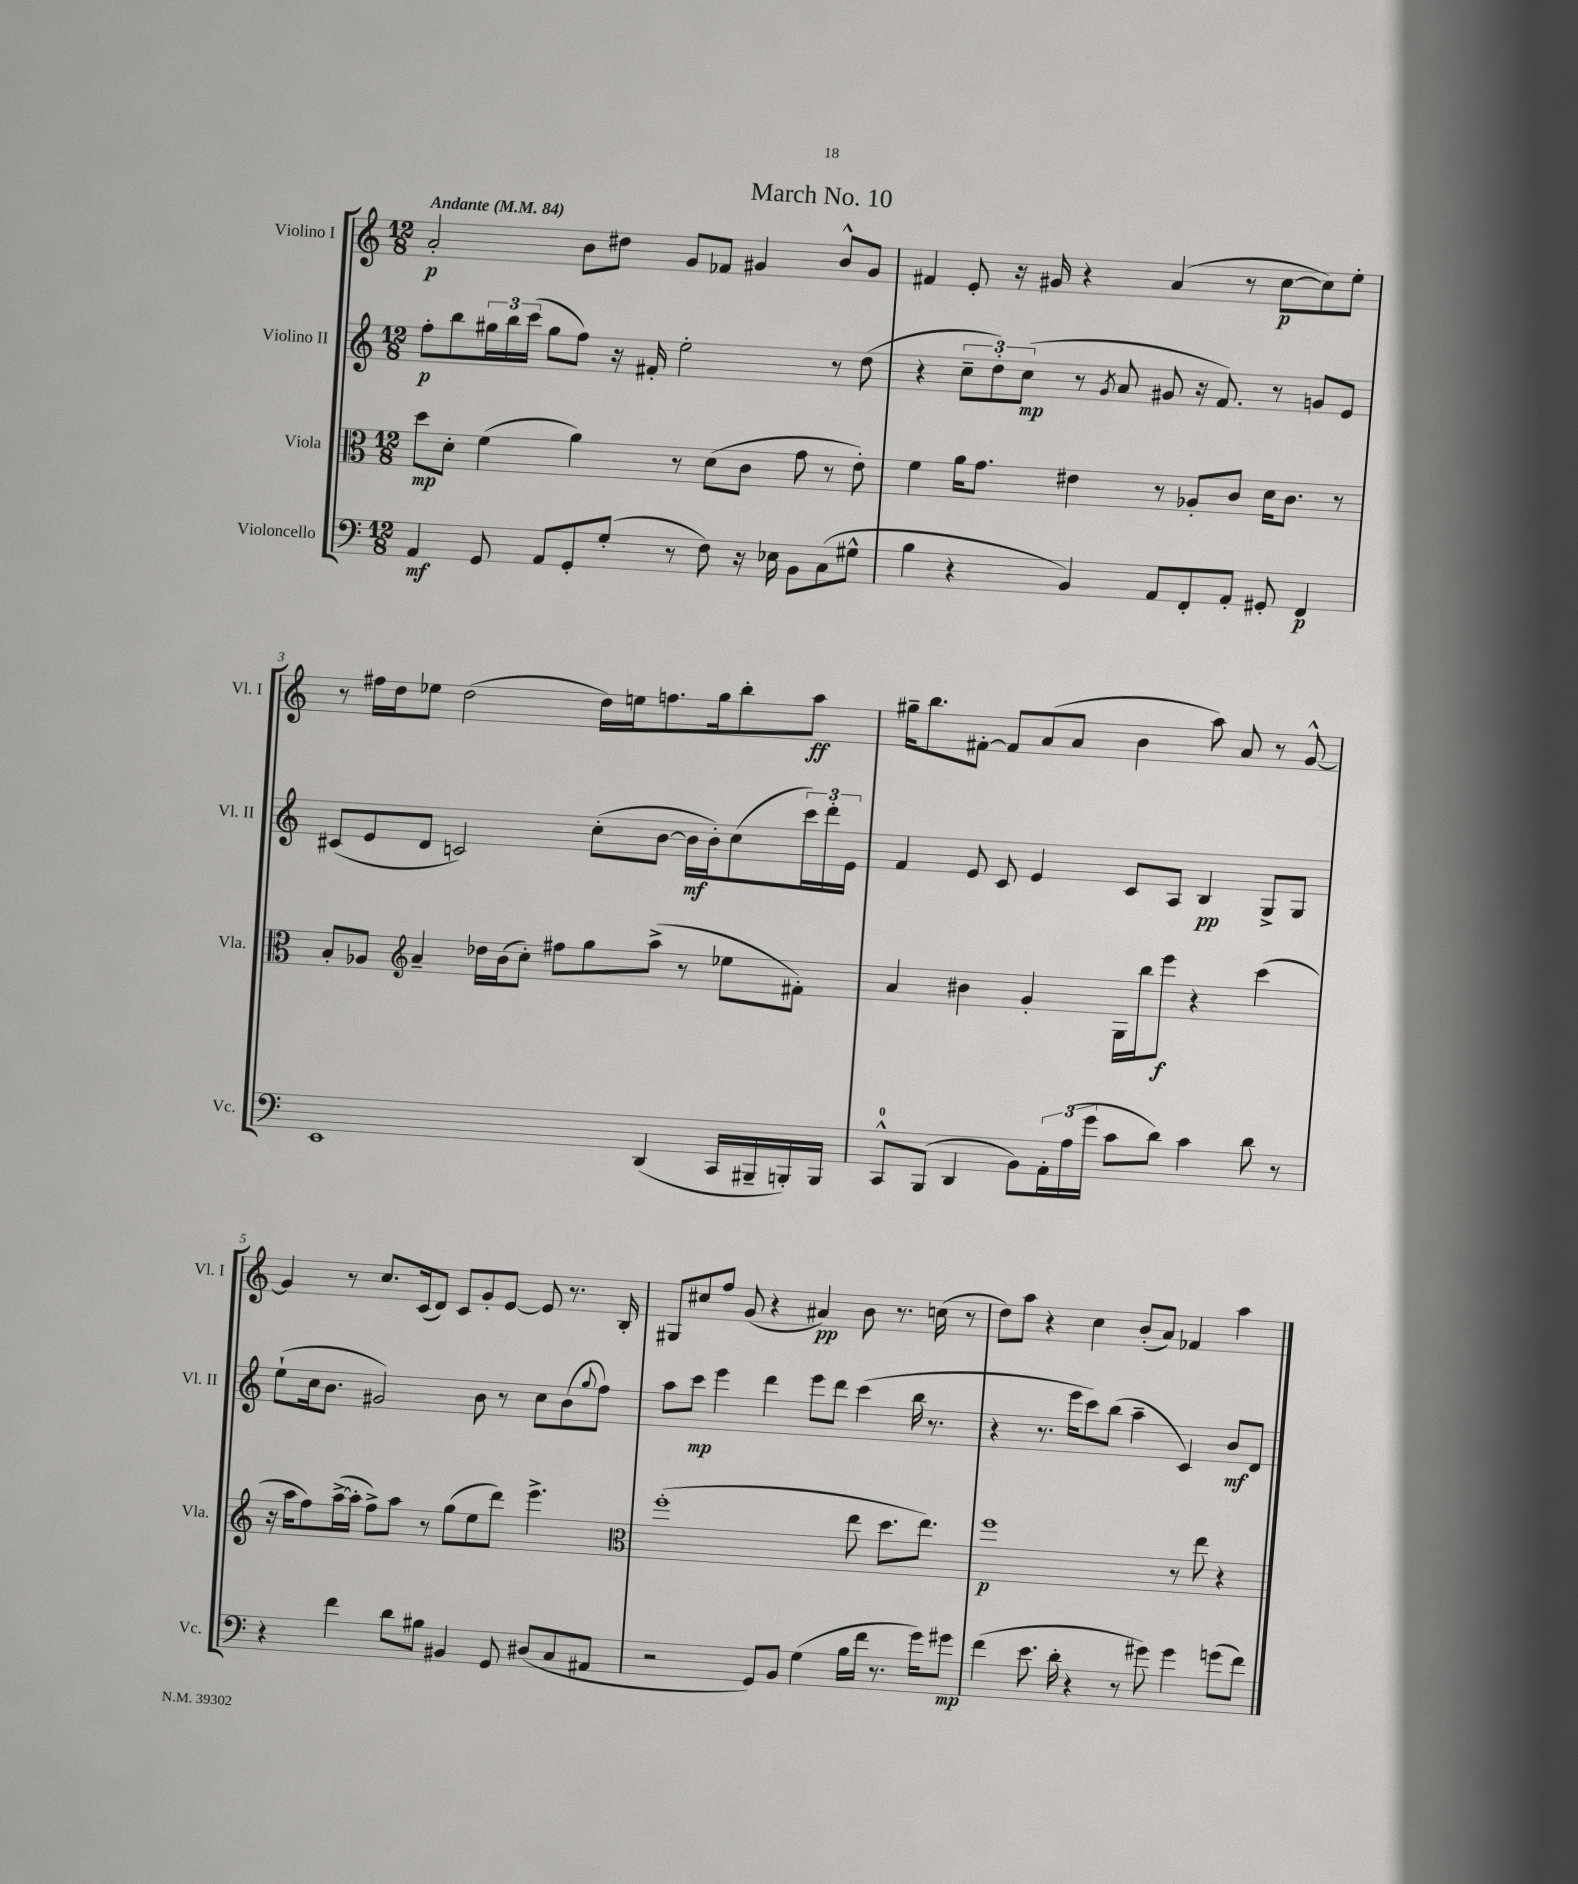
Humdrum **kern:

**kern	**kern	**kern	**kern
*staff4	*staff3	*staff2	*staff1
*clefF4	*clefC3	*clefG2	*clefG2
*k[]	*k[]	*k[]	*k[]
*M12/8	*M12/8	*M12/8	*M12/8
*MM84	*MM84	*MM84	*MM84
4AA/	8dd\L	8ff'\L	2a'/
.	8d'\J	8bb\	.
8GG/	(4f\	24gg#\L	.
.	.	24bb\	.
.	.	(24ccc\JJ	.
8AA/L	.	8gg#\L	.
8GG'/	4a\)	8ff\J)	8b\L
(8G'/J	.	16r	8dd#\J
.	.	16f#'/	.
8r	8r	2ee'\	8g/L
8F\)	(8d\L	.	8f-/J
16r	8c\J	.	4g#/
16E-\	.	.	.
8BB\L	8g\	.	.
(8C\	8r	8r	8b^^/L
8G#^^\J	8e'\)	(8dd\	8g#/J
=	=	=	=
4B\	4f\	4r	4f#/
4r	16a\LK	12cc~\L	8e'/
.	8.g\J	.	.
.	.	12dd'\)	.
.	.	.	16r
.	.	(12cc\J	.
.	.	.	16g#/
4BB/)	4e#\	8r	4r
.	.	8qg/	.
.	.	8a/	.
8AA/L	8r	8g#/	(4a/
8FF'/	8A-'/L	16r	.
.	.	8.f/)	.
8AA'/J	8c/J	.	8r
8GG#'/	16d\LK	8r	[8cc\L
.	8.c\J	.	.
4FF/	.	8g/L	8cc\])
.	8r	8e/J	8ee'\J
=	=	=	=
1EE	8B'/L	(8c#/L	8r
.	8A-/J	8e/	16ff#\LL
.	.	.	16dd\J
*	*clefG2	*	*
.	4a~/	8d/J	8ee-\J
.	.	2c/)	(2dd\
.	16dd-\LL	.	.
.	(16b\J	.	.
.	8cc'\J)	.	.
.	8ff#\L	.	.
.	8gg\	(8cc'\L	16dd\LL)
.	.	.	16ee\J
(4DD/	(8aa^\J	[8b\J	8.ff\
.	8r	16b\]LL	.
.	.	16b'\J)	16gg\k
16CC/LL	8ee-\L	(8cc\	8bb'\
16BBB#~/	.	.	.
16BBB'/)	8f#'\J)	24ccc\L)	8aa\J
.	.	24ddd'\	.
16BBB/JJ	.	.	.
.	.	24e\JJ	.
=	=	=	=
8CC^^/L	4a/	4f/	16gg#~\LK
.	.	.	8.bb\
(8BBB/J	.	.	.
4DD/	4b#\	8e/	[8f#'\J
.	.	8c/	8f#/]L
8BB\L)	4g'/	4e/	(8a/
24AA'\L	.	.	8a/J
(24A\	.	.	.
24g\JJ	.	.	.
8c\L	16G\LL	8c/L	4b\
.	16bb\J	.	.
8d\J)	8eee\J	8A/J	.
4c\	4r	4B/	8aa\)
.	.	.	8a/
8d\	(4ccc\	8G^/L	8r
8r	.	8G/J	[8g^^/
=	=	=	=
4r	16r	(8ee`\L	4g/]
.	16aa\LK	.	.
.	8ff\)	16cc\k	.
.	.	8.b\J	.
4f\	([16aa^\L	.	8r
.	16aa'\]JJ	.	.
.	8ff^\L)	2g#/)	8.cc/L
8d\L	8aa\J	.	.
.	.	.	(16c/k
8B#\J	8r	.	8d/J)
4BB#/	(8gg\L	.	8c/L
.	8ee\	8b\	8g'/
8GG/	8ddd\J)	8r	[8e/J
(8D#/L	4.eee^\	8cc\L	8e/]
8C/	.	(8b\	8.r
.	.	8qqgg/	.
8AA#/J	.	8ff\J)	.
.	.	.	16B'/
=	=	=	=
*	*clefC3	*	*
2r	(1ff'	8aa\L	8G#/L
.	.	8ccc\J	8cc#/
.	.	4eee\	8ff/J
.	.	.	(8g/
8GG/L)	.	4ddd\	4r
8BB/J	.	.	.
(4G\	.	8eee\L	4a#/)
.	.	8ddd\J	.
16B\LL	8ee\	(4ccc\	8b\
16f\JJ	.	.	.
8.r	8.dd\L	.	8.r
.	.	16bb\	.
16g\LK)	8.ee\J)	8.r	(16cc\
8g#\J	.	.	8r
=	=	=	=
(4f\	1ff	4r	8dd\L)
.	.	.	8aa\J
8.e\	.	8.r	4r
16d'\	.	16eee\LK	.
4r	.	8ccc\)	4cc\
.	.	(8bb\J	.
8r	.	4aa~\	(8b'/L
8g#\)	.	.	8a/J)
4g#\	8r	4c/)	4f-/
.	8ee\	.	.
(8g\L	4r	8b/L	4aa\
8f\J)	.	8d/J	.
==	==	==	==
*-	*-	*-	*-
